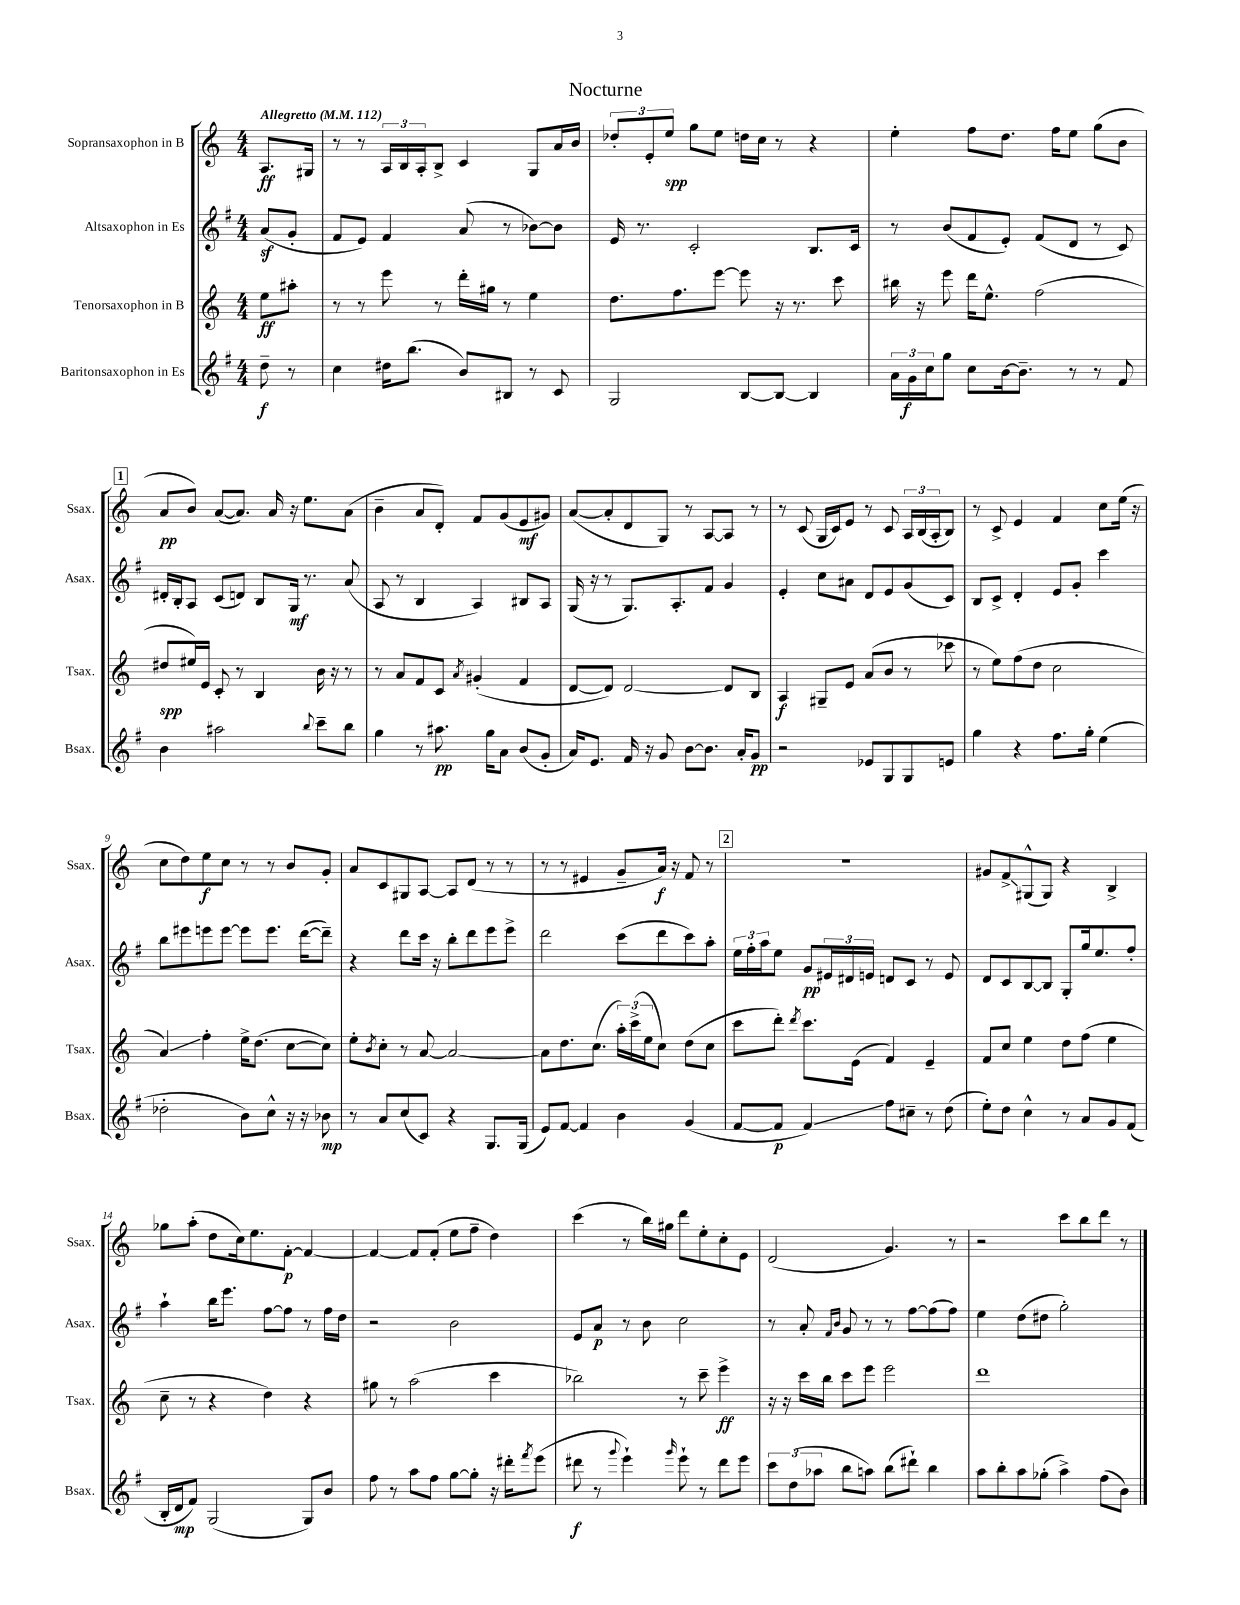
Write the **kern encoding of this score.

**kern	**kern	**kern	**kern
*staff4	*staff3	*staff2	*staff1
*clefG2	*clefG2	*clefG2	*clefG2
*k[f#]	*k[]	*k[f#]	*k[]
*M4/4	*M4/4	*M4/4	*M4/4
*MM112	*MM112	*MM112	*MM112
8dd~\	8ee\L	(8a/L	8.A/L
8r	8aa#'\J	8g'/J	.
.	.	.	16G#/Jk
=	=	=	=
4cc\	8r	8f#/L	8r
.	8r	8e/J)	8r
16dd#\LK	8eee\	4f#/	24A/LL
.	.	.	24B/
(8.bb\J	.	.	.
.	.	.	24A'/J
.	8r	.	8B^/J
8b/L)	16ddd'\LL	(8a/	4c/
.	16gg#\JJ	.	.
8B#/J	8r	8r	.
8r	4ee\	[8b-\L)	8G/L
8c/	.	8b-\]J	16a/L
.	.	.	16b/JJ
=	=	=	=
2G/	8.dd\L	16e/	12dd-'/L
.	.	8.r	.
.	.	.	12e'/
.	.	.	12ee/J
.	8.ff\	.	.
.	.	2c'/	8gg\L
.	[8eee\J	.	8ee\J
[8B/L	8eee\]	.	16dd\LL
.	.	.	16cc\JJ
8B/_J	16r	.	8r
.	8.r	.	.
4B/]	.	8.B/L	4r
.	8ccc\	.	.
.	.	16c/Jk	.
=	=	=	=
24a\LL	16bb#\	8r	4ee'\
24g\	.	.	.
.	16r	.	.
24cc\J	.	.	.
8gg\J	8eee\	(8b/L	.
8cc\L	16ddd\LK	8f#/	8ff\L
.	8.ee^^\J	.	.
[16b\k	.	8e'/J)	8.dd\J
8.b~\]J	.	.	.
.	(2ff\	(8f#/L	.
.	.	.	16ff\LK
8r	.	8d/J	8ee\J
8r	.	8r	(8gg\L
8f#/	.	8c/)	8b\J
=	=	=	=
4b\	8dd#/L	16d#'/LL	8a/L
.	.	16B'/J	.
.	16ee#/L)	8A/J	8b/J)
.	16e/JJ	.	.
2aa#\	8c'/	(8c/L	([8a/L
.	8r	8d/J)	8.a/]J)
.	4B/	8B/L	.
.	.	.	16a/
.	.	16G/Jk	16r
.	.	8.r	8.ee\L
8qqbb/	.	.	.
8ccc~\L	16b\	.	.
.	16r	.	.
8bb\J	8r	(8a/	(8a\J
=	=	=	=
4gg\	8r	8A/	4b~\
.	8a/L	8r	.
8r	8f/	4B/	8a/L
8.aa#\	8c/J	.	8d'/J)
.	8qa/	.	.
.	(4g#'/	4A/)	8f/L
16gg\LK	.	.	.
8a\J	.	.	(8g/
(8b/L	4f/	8B#/L	8e/
8g'/J	.	8A/J	8g#/J)
=	=	=	=
16a/LK)	[8d/L	(16G/	([8a/L
8.e/J	.	16r	.
.	8d/]J)	8r	8a'/]
16f#/	[2d/	8.G/L)	8d/
16r	.	.	.
8g/	.	.	8G/J)
.	.	8.A'/	.
[8b\L	.	.	8r
8.b\]J	.	8f#/J	[8A/L
.	8d/]L	4g/	8A/]J
16a'/LK	.	.	.
8g/J	8B/J	.	8r
=	=	=	=
2r	4A/	4e'/	8r
.	.	.	(8c/
.	8G#~/L	8cc\L	16G/LL
.	.	.	16c/J)
.	8e/J	8a#\J	8e/J
8e-/L	(8a/L	8d/L	8r
8G/	8b/J	8e/	8c/
8G/	8r	(8g/	24A/LL
.	.	.	(24B/
.	.	.	24A'/J
8e/J	8ccc-\	8c/J)	8B/J)
=	=	=	=
4gg\	8r	8B/L	8r
.	8ee\L)	8c^/J	8c^/
4r	(8ff\	4d'/	4e/
.	8dd\J	.	.
8.ff#\L	2cc\	8e/L	4f/
.	.	8g'/J	.
16gg'\Jk	.	.	.
(4ee\	.	4ccc\	8cc\L
.	.	.	(16ee\Jk
.	.	.	16r
=	=	=	=
2dd-'\	4a/)	8bb\L	8cc\L
.	.	8eee#\	8dd\)
.	4ff'\	8eee\	8ee\
.	.	[8eee\J	8cc\J
8b\L)	16ee^\LK	8eee\]L	8r
.	(8.dd\J	.	.
8cc^^\J	.	8.eee\J	8r
16r	[8cc\L	.	8b/L
16r	.	([16ddd\LK	.
8b-\	8cc\]J)	8ddd~\]J)	8g'/J
=	=	=	=
8r	8ee'\L	4r	8a/L
.	8qb/	.	.
8a/L	8cc'\J	.	8c/
(8cc/	8r	8ddd\L	8G#/
8c/J)	[8a/	16ccc\Jk	[8A/J
.	.	16r	.
4r	2a/_	8bb'\L	8A/]L
.	.	8ddd\	(8d/J
8.G/L	.	8eee\	8r
.	.	8eee^\J	8r
(16G/Jk	.	.	.
=	=	=	=
8e/L)	8a\]L	2ddd\	8r
[8f#/J	8.dd\	.	8r
4f#/]	.	.	4e#/
.	(8.cc\J	.	.
4b\	24aa'\LL)	(8ccc\L	8g~/L
.	(24ccc^\	.	.
.	24ee\J	.	.
.	8cc\J)	8ddd\	16a/Jk)
.	.	.	16r
(4g/	(8dd\L	8ccc\)	8f/
.	8cc\J	8aa'\J	8r
=	=	=	=
[8f#/L	8ccc\L	24ee\LL	1r
.	.	24ff#'\	.
.	.	24aa\J	.
8f#/]J	8ddd'\J)	8ee\J	.
.	8qddd/	.	.
4f#/)	8.ccc\L	8g/L	.
.	.	24e#/L	.
.	.	24d#/	.
.	(16e\Jk	.	.
.	.	24e/JJ	.
8ff#\L	4f/)	8d/L	.
8cc#~\J	.	8c/J	.
8r	4e~/	8r	.
(8dd\	.	8e/	.
=	=	=	=
8ee'\L)	8f/L	8d/L	8g#/L
8dd\J	8cc/J	8c/	8f^/
4cc^^\	4ee\	[8B/	(8G#^^/
.	.	8B/]J	8G#/J)
8r	8dd\L	8G'/L	4r
8a/L	(8ff\J	16gg/k	.
.	.	8.ee/	.
8g/	4ee\	.	4B^/
(8f#/J	.	8ff#'/J	.
=	=	=	=
16B'/LL	8cc~\	4aa`\	8gg-\L
16d/J	.	.	.
8f#/J)	8r	.	(8aa'\J
(2G/	4r	16bb\LK	8dd\L
.	.	8.eee\J	.
.	.	.	16cc\k)
.	.	.	8.ee\
.	4dd\)	[8ff#\L	.
.	.	8ff#\]J	[8f'\J
8G/L)	4r	8r	4f/_
8b/J	.	16ff#\LL	.
.	.	16dd\JJ	.
=	=	=	=
8ff#\	8gg#\	2r	4f/_
8r	8r	.	.
8aa\L	(2aa\	.	8f/]L
8ff#\J	.	.	(8f'/J
[8gg\L	.	2b\	8ee\L
8gg'\]J	.	.	8ff~\J
16r	4ccc\	.	4dd\)
16ddd#'\LK	.	.	.
8qfff#/	.	.	.
(8eee\J	.	.	.
=	=	=	=
8ddd#\	2bb-\)	8e/L	(4ccc\
8r	.	8a/J	.
8qqggg/	.	.	.
4eee`\)	.	8r	8r
.	.	8b\	16bb\LL)
.	.	.	16gg#\JJ
16qqggg/	.	.	.
8eee`\	8r	2cc\	8ddd\L
8r	8ccc~\	.	8ee'\
8ddd#\L	4eee^\	.	8cc'\
8eee\J	.	.	8e\J
=	=	=	=
12ccc\L	16r	8r	(2d/
.	16r	.	.
(12dd\	.	.	.
.	16ccc\LL	8a'/	.
12aa-\J	.	.	.
.	16bb\JJ	.	.
.	.	16qqf#/LL	.
.	.	16qqb/JJ	.
8bb\L	8ccc\L	8g/	.
8aa\J)	8eee\J	8r	.
(8bb\L	2eee\	8r	4.g/)
8ddd#`\J)	.	[8ff#\L	.
4bb\	.	(8ff#\]	.
.	.	8ff#\J)	8r
=	=	=	=
8aa\L	1ddd	4ee\	2r
8bb'\	.	.	.
8aa\	.	(8dd\L	.
(8gg-'\J	.	8dd#\J	.
4aa^\)	.	2gg'\)	8ccc\L
.	.	.	8bb\
(8ff#\L	.	.	8ddd\J
8b\J)	.	.	8r
==	==	==	==
*-	*-	*-	*-
